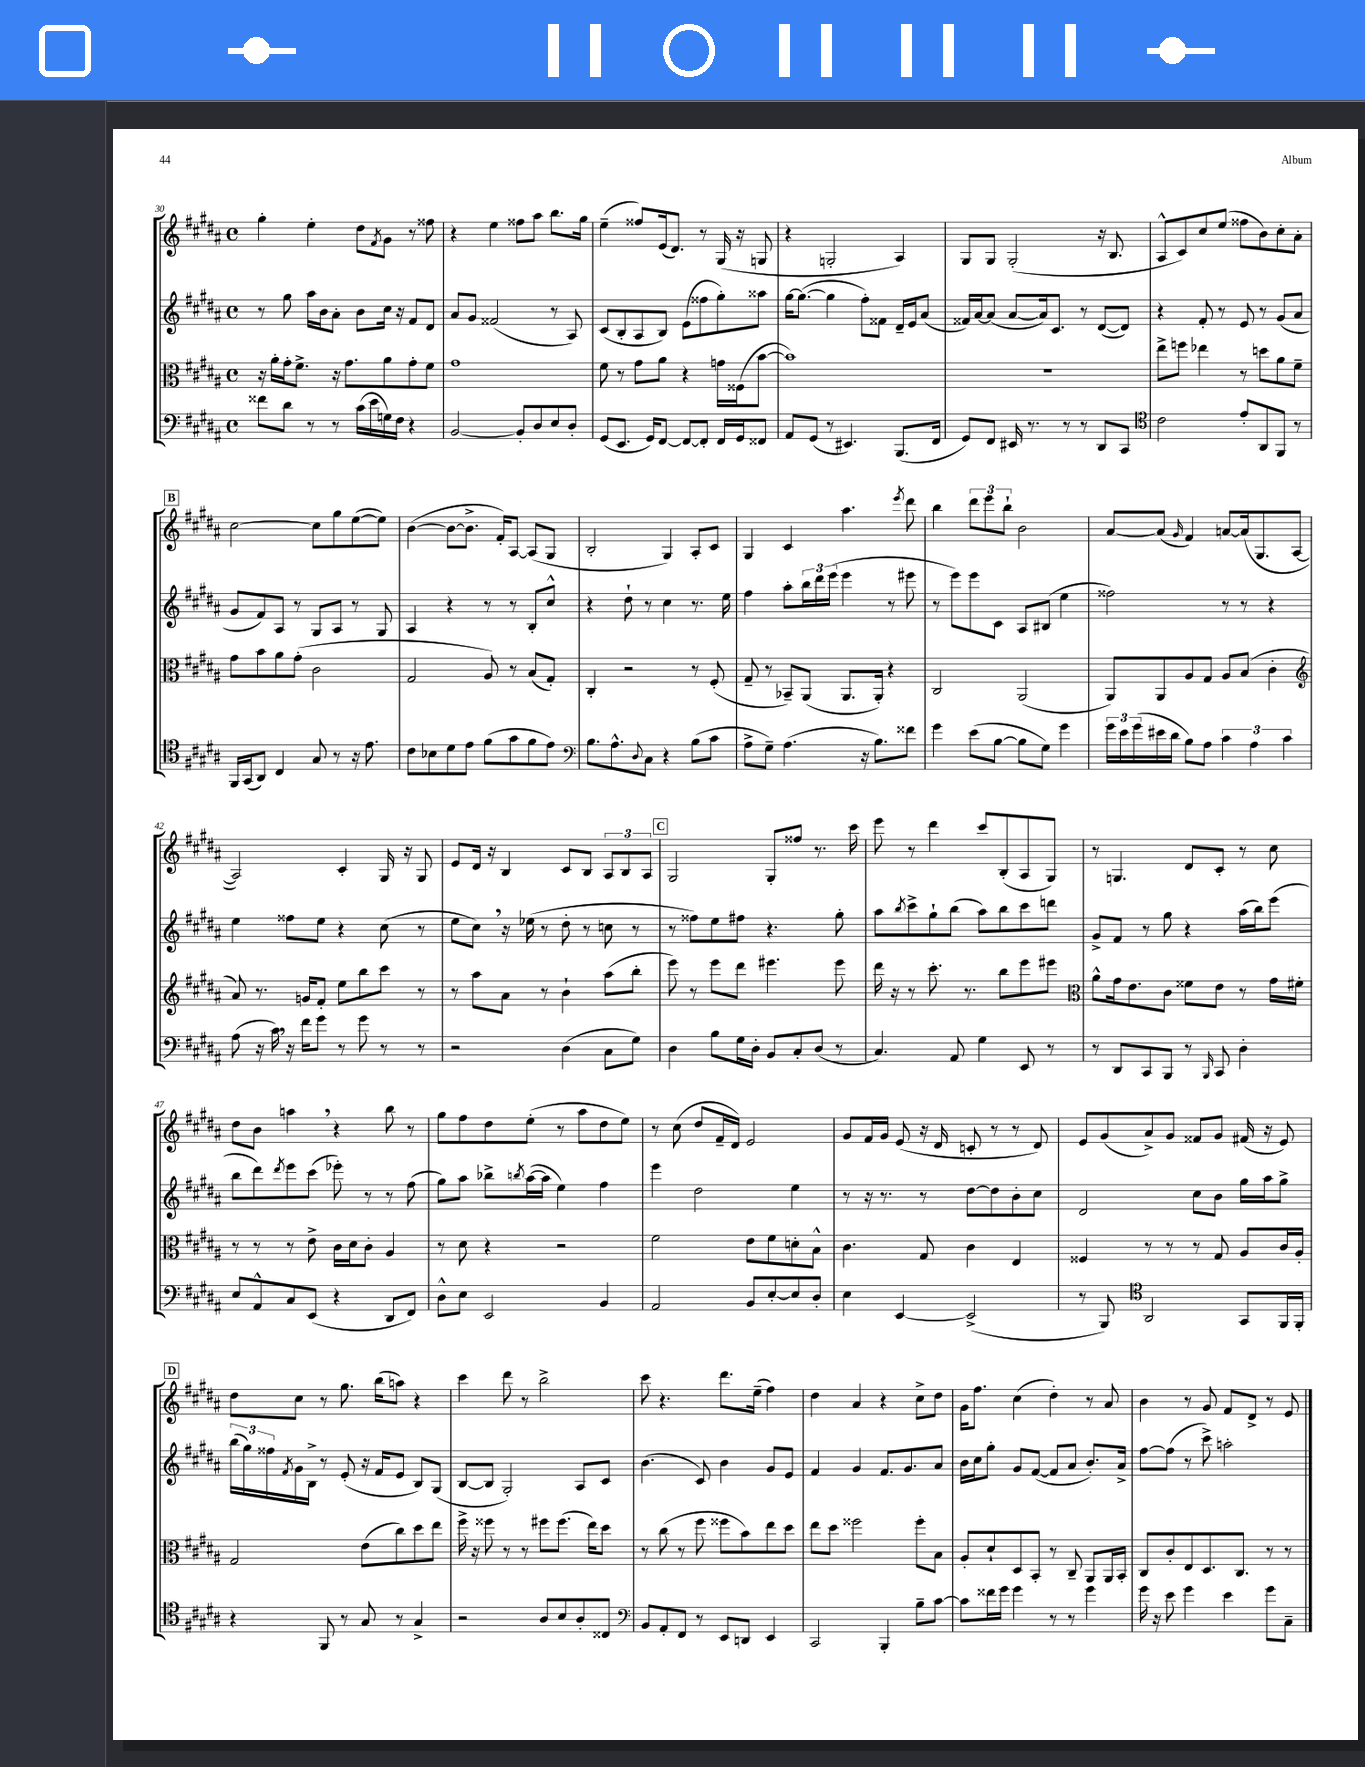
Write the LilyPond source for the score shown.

<<
\new StaffGroup <<
\new Staff = "s0" {
    \clef treble \key b \major \defaultTimeSignature \time 4/4
    gis''4-. e''4-. dis''8 \acciaccatura { fis'8 } gis'8 r8 fisis''8 |
    r4 e''4 fisis''8 ais''8 b''8. gis''16 |
    e''4--( fisis''8) e'16( dis'8.) r8 gis16( r16 g8 |
    r4 g2-. ais4) |
    gis8 gis8 gis2-.( r16 b8. |
    ais8-^ cis'8) cis''8 e''8( fisis''8 b'8) cis''8-. ais'8-. |
    \mark \markup { \box "B" } cis''2~ cis''8 gis''8 e''8~( e''8) |
    b'4~( b'8~ b'8.-> fis'16-.) ais8~ ais8( gis8 |
    b2-. gis4) ais8-. cis'8 |
    gis4 cis'4 ais''4. \acciaccatura { e'''8 } dis'''8 |
    b''4 \tuplet 3/2 { dis'''8 e'''8 b''8-! } b'2 |
    ais'8~ ais'8( \grace { gis'16 } fis'4) a'8~ a'16( gis8. ais8~ |
    ais2) cis'4-. gis16 r16 gis8 |
    e'8 dis'16 r16 b4 cis'8 b8 \tuplet 3/2 { ais8 b8 ais8 } |
    \mark \markup { \box "C" } gis2 gis8-. fisis''8 r8. cis'''16 |
    e'''8 r8 dis'''4 cis'''8 b8-.( ais8 gis8) |
    r8 g4. dis'8 cis'8-. r8 cis''8 |
    dis''8 b'8 a''4 \breathe r4 b''8 r8 |
    gis''8 fis''8 dis''8 e''8-.( r8 ais''8 dis''8 e''8) |
    r8 cis''8( dis''8 fis'16-- dis'16) e'2 |
    gis'8 fis'16 gis'16 e'8( r16 dis'16 c'8-. r8 r8 dis'8) |
    e'8 gis'8( ais'8->) gis'8 fisis'8 gis'8 fis'16( r16 e'8) |
    \mark \markup { \box "D" } dis''8 cis''8 r8 gis''8. b''16( a''8) r4 |
    cis'''4 dis'''8 r8 b''2-> |
    cis'''8 r4. dis'''8. e''16--( fis''4) |
    dis''4 ais'4 r4 cis''8-> dis''8 |
    gis'16 fis''8. cis''4( dis''4-.) r8 ais'8 |
    b'4 r8 gis'8 fis'8 dis'8-> r8 e'8 \bar "|." |
}
\new Staff = "s1" {
    \clef treble \key b \major \defaultTimeSignature \time 4/4
    r8 gis''8 ais''16 b'16 ais'8-. b'8 cis''16 r16 fis'8 dis'8 |
    ais'8 gis'8 fisis'2( r8 ais8) |
    cis'8( b8-. ais8 b8) e'8( fisis''8 gis''8-.) aisis''8 |
    gis''16~ gis''8.~( gis''4 fis''8-.) fisis'8 dis'16-- e'16 ais'8( |
    fisis'16) ais'16~ ais'8( ais'8~ ais'16) cis'8. r8 dis'8~( dis'8) |
    r4 fis'8-. r8 e'8 r8 gis'8( ais'8 |
    \mark \markup { \box "B" } gis'8 fis'8) ais8 r8 gis8 ais8 r8 gis8 |
    ais4 r4 r8 r8 b8-. cis''8-^ |
    r4 dis''8-! r8 cis''4 r8. e''16 |
    fis''4 ais''8-. \tuplet 3/2 { b''16 dis'''16 e'''16( } e'''4 r8 eis'''8 |
    r8 e'''8) e'''8 cis'8 ais8 bis8( e''4 |
    fisis''2) r8 r8 r4 |
    e''4 fisis''8 e''8 r4 cis''8( r8 |
    e''8 cis''8) \breathe r16 ees''16( r8 dis''8-. r8 c''8 r8 |
    \mark \markup { \box "C" } r8 fisis''8) e''8 fis''8 r4. gis''8-. |
    ais''8 \acciaccatura { b''8 } cis'''8-> gis''8-! b''8( ais''8) b''8 cis'''8 d'''8 |
    gis'8-> fis'8 r8 gis''8 r4 ais''16( b''16) e'''8( |
    b''8 dis'''8) \acciaccatura { dis'''8 } e'''8 cis'''8( ees'''8-.) r8 r8 fis''8( |
    gis''8) ais''8 bes''8-> \acciaccatura { b''8 } ais''16~( ais''16 e''4) fis''4 |
    e'''4 dis''2 e''4 |
    r8 r16 r8. r8 dis''8~ dis''8 b'8-. cis''8 |
    dis'2 cis''8 b'8 gis''16 ais''16 gis''8-> |
    \mark \markup { \box "D" } \tuplet 3/2 { b''16( gis''16) fisis''16 } \acciaccatura { fis'8 } gis'16 b16-> r8 e'8-.( r16 fis'16 e'8 b8) gis8( |
    b8~ b8 gis2-.) ais8 cis'8 |
    b'4.( cis'8) b'4 gis'8 e'8 |
    fis'4 gis'4 fis'8. gis'8. ais'8 |
    b'16 cis''16 gis''8-. gis'8 fis'8~( fis'8 ais'8 b'8.-.) ais'16-> |
    fis''8~ fis''8( r8 cis'''8->) a''2-. \bar "|." |
}
\new Staff = "s2" {
    \clef alto \key b \major \defaultTimeSignature \time 4/4
    r16 ais'16-. gis'16-. fis'8.-> r16 gis'8. ais'8 gis'8-. fis'8 |
    gis'1 |
    fis'8 r8 gis'8 ais'8 r4 g'16 fisis16( b'8~ |
    b'1) |
    R1 |
    e''8-> f''8 ees''4 r8 d''8 ais'8 fis'8-- |
    \mark \markup { \box "B" } gis'8 b'8 ais'8 gis'8-.( cis'2 |
    gis2 ais8) r8 b8( gis8-.) |
    cis4-. r2 r8 fis8-.( |
    gis8-- r8 bes,8--) ais,8( ais,8. ais,16-.) r4 |
    cis2 ais,2( |
    ais,8) ais,8 ais8 gis8 ais8 b8( cis'4-. |
    \clef treble ais'8) r8. g'16 fis'8-. e''8 b''8 cis'''8 r8 |
    r8 ais''8 ais'8 r8 b'4-! ais''8( b''8-. |
    \mark \markup { \box "C" } e'''8) r8 e'''8 dis'''8 eis'''4. eis'''8 |
    dis'''16 r16 r8 cis'''8.-. r8. b''8 e'''8 eis'''8 |
    \clef alto ais'8-^ gis'16 e'8. cis'8 fisis'8 e'8 r8 gis'16 fis'16-. |
    r8 r8 r8 e'8-> cis'16 dis'16 cis'8-. ais4 |
    r8 dis'8 r4 r2 |
    fis'2 e'8 fis'8 d'8-. b8-^ |
    cis'4. gis8 cis'4 e4 |
    fisis4 r8 r8 r8 gis8 ais8 cis'16 ais16-. |
    \mark \markup { \box "D" } gis2 e'8( cis''8) dis''8 e''8 |
    fis''16-> r16 fisis''8 r8 r8 fis''8 fis''8.( e''16) dis''8 |
    r8 cis''8( r8 fis''8 fisis''8 b'8) e''8 dis''8 |
    e''8 dis''8 fisis''2 fisis''8-. b8 |
    ais8-. dis'8-! dis8 b,8-. r8 cis8-- ais,8 ais,16 b,16-. |
    cis8 cis'8-. e8 dis8. cis8. r8 r8 \bar "|." |
}
\new Staff = "s3" {
    \clef bass \key b \major \defaultTimeSignature \time 4/4
    fisis'8 dis'8 r8 r8 cis'16( e'16 g16) fis16 r4 |
    b,2~ b,8-. dis8 e8 dis8-. |
    gis,8( e,8. gis,16) fis,8~ fis,8~ fis,8-. fis,16 gis,16 fisis,8 |
    ais,8 gis,8( r8 eis,4.) b,,8.( fis,16 |
    gis,8) fis,8 eis,16 r8. r8 r8 dis,8 cis,8 |
    \clef tenor cis'2 e'8-. ais,8 fis,8 r8 |
    \mark \markup { \box "B" } fis,16 gis,16( ais,8) cis4 gis8 r8 r16 e'8. |
    cis'8 bes8 dis'8 e'8 fis'8( gis'8 fis'8 e'8) |
    \clef bass b8. ais8.-^ \appoggiatura { dis8 } cis8 r4 b8( cis'8 |
    ais8-> gis8--) ais4.( r16 b8.) fisis'8 |
    gis'4 e'8( b8~ b8 gis8) gis'4 |
    \tuplet 3/2 { gis'16 e'16 gis'16( } eis'16 dis'16 b8) ais8 \tuplet 3/2 { cis'4 ais4 cis'4 } |
    ais8( r16 cis'16) \breathe r16 fis'16 gis'8 r8 gis'8 r8 r8 |
    r2 dis4( cis8 gis8) |
    \mark \markup { \box "C" } dis4 b8 gis16 dis16-. b,8 cis8-. dis8( r8 |
    cis4.) ais,8 gis4 e,8 r8 |
    r8 dis,8 cis,8 b,,8 r8 \grace { b,,16 } cis,8 dis4-. |
    e8 ais,8-^ cis8 e,8( r4 dis,8 fis,8) |
    dis8-^ e8 e,2 b,4 |
    ais,2 b,8 e8~-. e8 dis8-. |
    e4 e,4~ e,2->( |
    r8 b,,8) \clef tenor ais,2 gis,8 fis,16 fis,16-. |
    \mark \markup { \box "D" } r4 fis,8 r8 gis8 r8 gis4-> |
    r2 ais8 b8 ais8-. cisis8 |
    \clef bass b,8 ais,8-. fis,8 r8 e,8 d,8 e,4 |
    cis,2 b,,4-. b8-- cis'8~ |
    cis'8 fisis'16 gis'16 gis'4 r8 r8 gis'4 |
    gis'16 r16 e'8 gis'4 e'4 gis'8 cis8-- \bar "|." |
}
>>
>>
\layout { \context { \Score currentBarNumber = #30 } }
